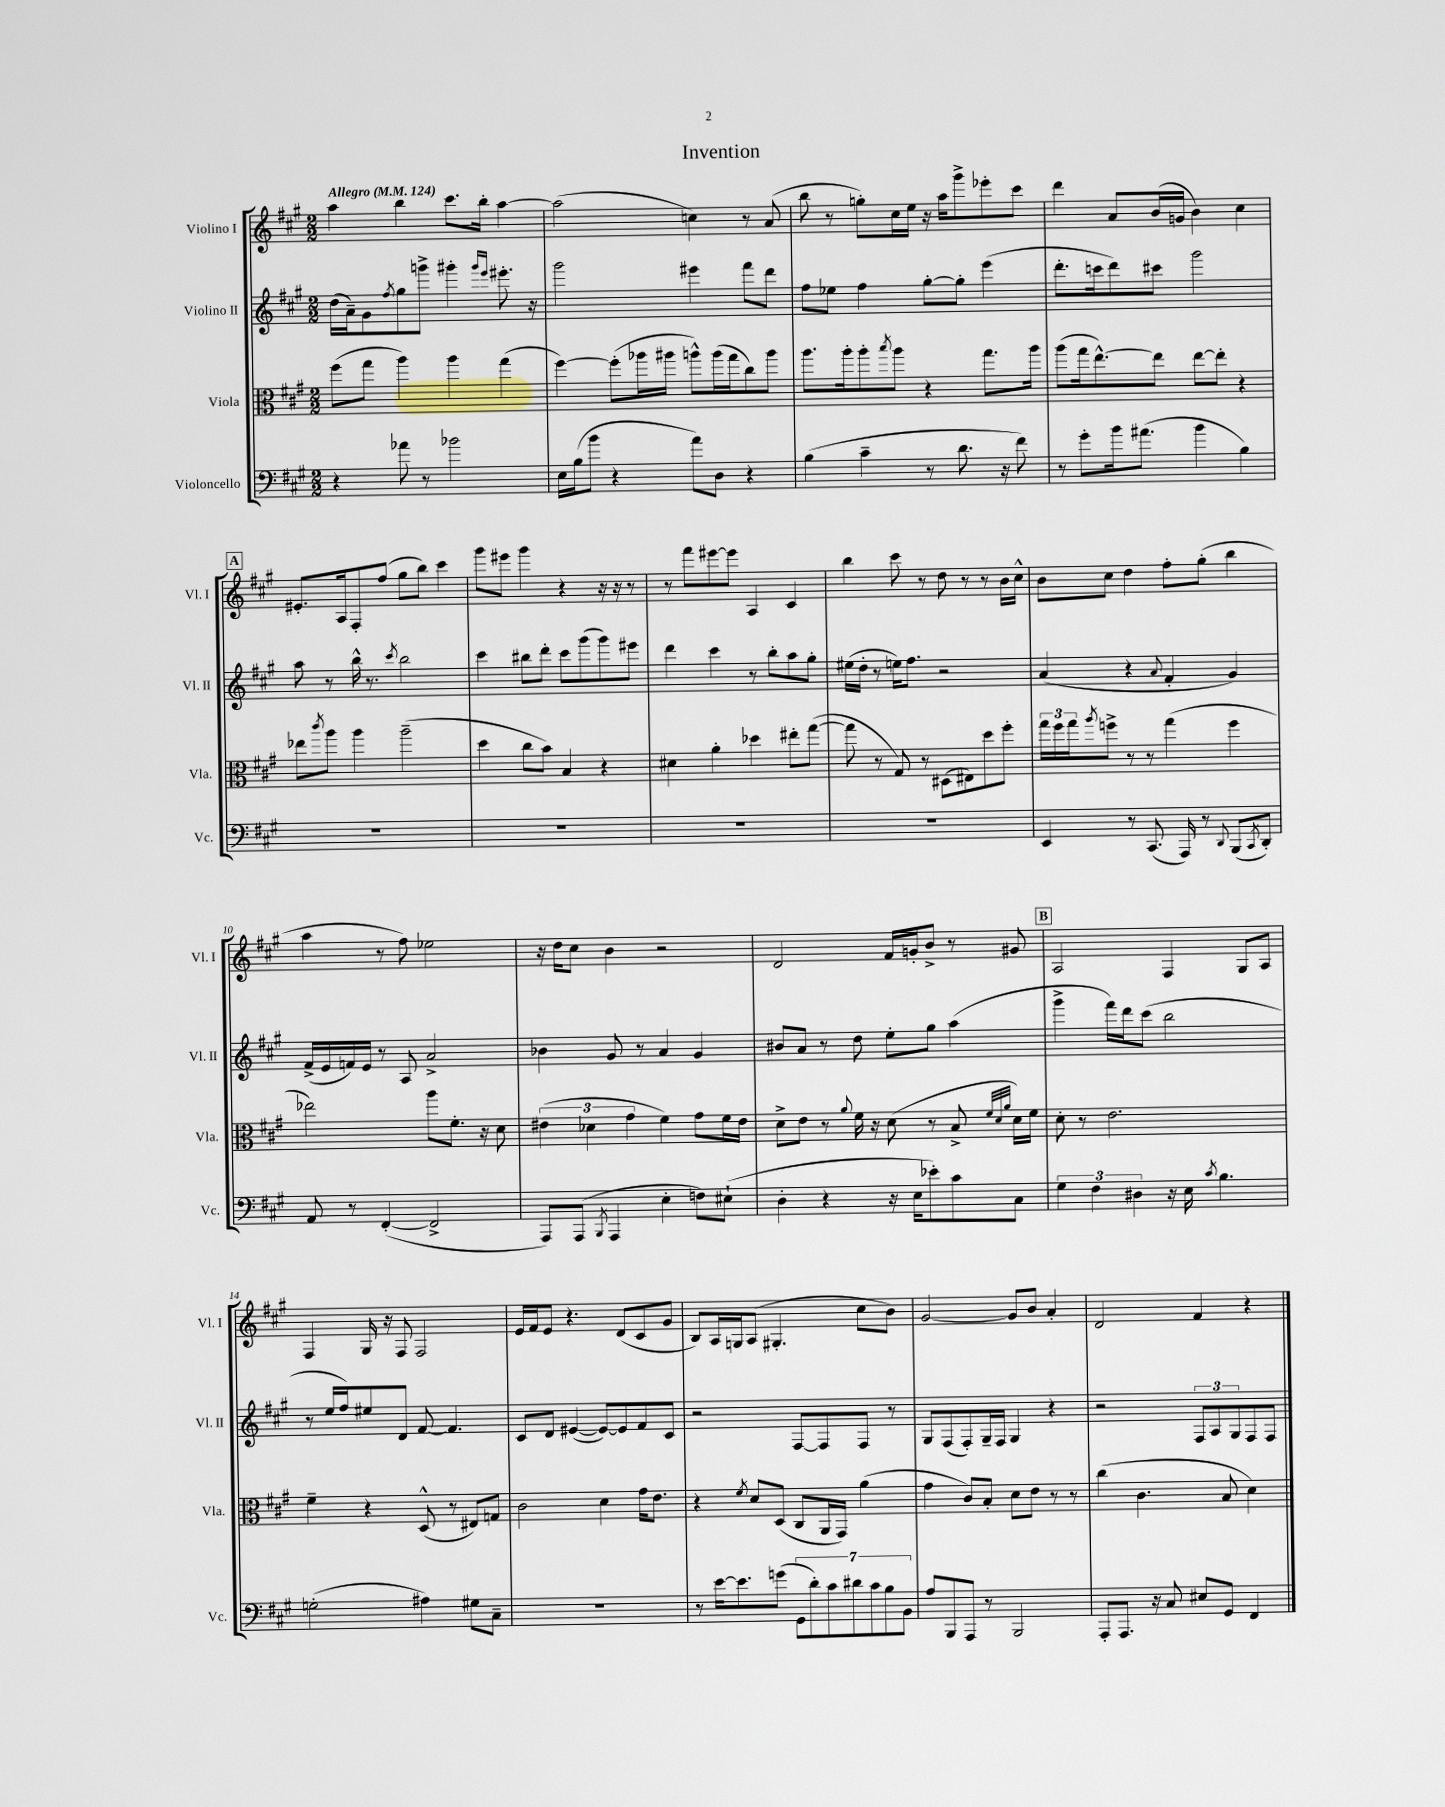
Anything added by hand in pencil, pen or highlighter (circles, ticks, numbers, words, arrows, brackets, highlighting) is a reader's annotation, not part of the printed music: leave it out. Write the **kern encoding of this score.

**kern	**kern	**kern	**kern
*part4	*part3	*part2	*part1
*staff4	*staff3	*staff2	*staff1
*I"Violoncello	*I"Viola	*I"Violino II	*I"Violino I
*I'Vc.	*I'Vla.	*I'Vl. II	*I'Vl. I
*clefF4	*clefC3	*clefG2	*clefG2
*k[f#c#g#]	*k[f#c#g#]	*k[f#c#g#]	*k[f#c#g#]
*M2/2	*M2/2	*M2/2	*M2/2
*MM124	*MM124	*MM124	*MM124
=1	=1	=1	=1
!	!	!	!LO:TX:a:B:t=Allegro
4r	(8ff#\L	(16dd\LL	4aa\
.	.	16a~\J)	.
.	8gg#\J	8g#\	.
.	.	8qff#/	.
8a-X\	4aa\)	8gg#\	4bb\
8r	.	8gggn^\J	.
2b-X\	4aa\	4ggg#X'\	8.ccc#\L
.	.	.	16bb'\Jk
.	.	16qqggg#/LL	.
.	.	16qqeee/JJ	.
.	(4gg#\	8.eee#X'\	[4aa\
.	.	16r	.
=2	=2	=2	=2
16E\LL	[4ff#\)	2ggg#\	(2aa\]
(16B\J	.	.	.
8b\J	.	.	.
4r	(8ff#'\L]	.	.
.	16aa-X\L	.	.
.	16aa#X\JJ	.	.
8a\L)	8aan^^\L)	4eee#X\	4ccn\)
8D\J	(16aa\L	.	.
.	16gg#\J	.	.
4r	8cc#\)	8fff#\L	8r
.	8aa\J	8ddd\J	(8a/
=3	=3	=3	=3
(4B\	8.aa\L	8ff#\L	8bb\
.	.	8ee-X\J	8r
.	16aa'\k	.	.
4c#~\	8aa'\	4ff#\	8ggn'\L)
.	8qbb/	.	.
.	8aa\J	.	16cc#\L
.	.	.	16ee\JJ
8r	4r	[8gg#'\L	16r
.	.	.	16aa\KL
8.d\	.	8gg#'\J]	8ggg#^\
.	8.gg#\L	(4eee\	8eee-X'\
16r	.	.	.
8f#\)	.	.	8ccc#\J
.	16aa\Jk	.	.
=4	=4	=4	=4
8r	(8aa\L	8.ddd'\L	4ddd\
8g#'\L	16gg#\k	.	.
.	[8.ee^^\)	16cccn\k	.
16b\k	.	8ddd\)	8a/L
(8.a#X\J	.	.	.
.	8ee\J]	8ccc#X\J	(16b/L
.	.	.	16gn/JJ
4b\	[8ee\L	2ggg#\	4b\)
.	8ee'\J]	.	.
4B\)	4r	.	4cc#\
!!LO:LB:g=z
!!LO:REH:place=s1:t=A
=5	=5	=5	=5
1r	8ee-X\L	8aa\	8.e#X'/L
.	8qccc#/	.	.
.	8aa\J	8r	.
.	.	.	16A/k
.	4aa\	16bb^^\	8F#'/
.	.	8.r	.
.	.	.	(8ff#/J
.	.	8qccc#/	.
.	(2aa~\	2bb\	8gg#\L
.	.	.	8bb\J)
.	.	.	4ccc#\
=6	=6	=6	=6
1r	4dd\	4ccc#\	8ggg#\L
.	.	.	8eee#X\J
.	8cc#\L	8bb#X\L	4ggg#\
.	8b\J)	8ddd'\J	.
.	4B/	8ccc#\L	4r
.	.	(8ggg#\	.
.	4r	8ggg#\)	16r
.	.	.	16r
.	.	8eee#X\J	8r
=7	=7	=7	=7
1r	4d#X\	4ddd\	8r
.	.	.	8fff#\L
.	4a'\	4ccc#\	[8eee#X\
.	.	.	8eee#\J]
.	4dd-X\	8r	4A/
.	.	8bb'\L	.
.	8ee#X'\L	8aa\	4c#/
.	([8gg#\J	8gg#'\J	.
=8	=8	=8	=8
1r	8gg#\]	(16ee#X\LL	4bb\
.	.	16dd'\JJ	.
.	8r	8r	.
.	8G#/)	16een\KL)	8ccc#\
.	.	8.ff#\J	.
.	8r	.	8r
.	(8D#X\L	2r	8dd\
.	8E#X\)	.	8r
.	8dd\	.	8r
.	8ff#'\J	.	16b\LL
.	.	.	16cc#^^\JJ
=9	=9	=9	=9
4EE/	24gg#\LL	(4a/	8b\L
.	24ff#\	.	.
.	24gg#\J	.	.
.	8qaa/	.	.
.	8ffn^\J	.	8cc#\J
8r	8r	4r	4dd\
(8.CC#/	8r	.	.
.	.	8qqa/	.
.	(4gg#\	4f#'/	8ff#'\L
16AAA/)	.	.	.
8r	.	.	(8gg#'\J
8qqDD/	.	.	.
(8BBB/L	4ff\	4g#/)	4bb\
8qCC#/	.	.	.
8DD'/J)	.	.	.
!!LO:LB:g=z
=10	=10	=10	=10
8AA/	2ee-X\)	(16f#^/LL	4aa\
.	.	16e/	.
8r	.	16fn/)	.
.	.	16e/JJ	.
([4FF#'/	.	8r	8r
.	.	8A/	8ff#\)
2FF#^/]	8aa\L	2a^/	2ee-X\
.	8.f#'\J	.	.
.	16r	.	.
.	8d\	.	.
=11	=11	=11	=11
8AAA/L)	(6e#X\	4b-X\	16r
.	.	.	16dd\KL
(8AAA/J	.	.	8cc#\J
.	6d-X\	.	.
8qBBB/	.	.	.
4AAA/	.	8g#/	4b\
.	6g#\	.	.
.	.	8r	.
4E'\	4f#\)	4a/	2r
8Fn\L)	8g#\L	4g#/	.
(8E#X`\J	16f#\L	.	.
.	16e#\JJ	.	.
=12	=12	=12	=12
4D'\	8d^\L	8b#X/L	2d/
.	8e\J	8a/J	.
4r	8r	8r	.
.	8qqa/	.	.
.	16f#\	8dd\	.
.	16r	.	.
16r	(8d\	8ee'\L	16f#/LL
16E\KL	.	.	16gn'/J
8e-X'\)	8r	8gg#\J	8b^/J
8c#\	8B^/	(4aa\	8r
.	32qqf#/LLL	.	.
.	32qqd/	.	.
.	32qqa/JJJ	.	.
8C#\J	16d\LL)	.	8g#X/
.	16f#\JJ	.	.
!!LO:REH:place=s1:t=B
=13	=13	=13	=13
6G#\	8d'\	4ggg#^\	2A/
.	8r	.	.
6F#\	.	.	.
.	2.e\	16fff#\LL)	.
.	.	16ddd\J	.
6D#X\	.	.	.
.	.	(8ccc#\J	.
16r	.	2bb\	4F#/
16E\	.	.	.
8qc#/	.	.	.
4.B\	.	.	.
.	.	.	8G#/L
.	.	.	8A/J
!!LO:LB:g=z
=14	=14	=14	=14
(2Gn'\	4f#~\	8r	4F#/
.	.	16ee/LL	.
.	.	16ff#/J)	.
.	4r	8ee#X/	16G#/
.	.	.	16r
.	.	8d/J	8F#/
4A#X\)	(8D^^/	[8f#/	2F#/
.	8r	4.f#/]	.
8G#X\L	8E#X/L)	.	.
8C#~\J	8Gn/J	.	.
=15	=15	=15	=15
1r	2c#\	8c#/L	16e/LL
.	.	.	16f#/J
.	.	8d/J	8e/J
.	.	([4e#X/	4.r
.	4d\	8e#/L_)	.
.	.	8e#/]	(8d/L
.	16g#\KL	8f#/	8c#/
.	8.e\J	.	.
.	.	8c#/J	8g#/J
=16	=16	=16	=16
8r	4r	2r	8B/L)
[16e\KL	.	.	16A/L
8.e\]	.	.	16Gn/J
.	8qf#/	.	.
.	8d/L	.	(8A/J
(8gn\J	(8D/J	.	4.G#X'/
14GG#\L	8C#/L	[8F#/L	.
14d'\)	.	.	.
.	16AA/L	8F#/]	.
14c#\	.	.	.
.	16GG#/JJ)	.	.
14d#X\	.	.	.
.	(4a\	8F#/J	8cc#\L
14c#\	.	.	.
14B\	.	.	.
.	.	8r	8b\J)
14BB\J	.	.	.
=17	=17	=17	=17
8A/L	4g#\	8G#/L	[2g#/
8BBB/	.	(8F#/	.
8AAA/J	8c#/L)	8F#'/)	.
8r	8B'/J	16G#~/L	.
.	.	16F#/JJ	.
2BBB/	8d\L	4G#/	8g#/L]
.	8e\J	.	8b/J
.	8r	4r	4a'/
.	8r	.	.
=18	=18	=18	=18
8AAA'/L	(4cc#\	2r	2d/
8.AAA/J	.	.	.
.	4.c#\	.	.
16r	.	.	.
8C#/	.	.	.
8E#X/L	.	12F#/L	4f#/
.	.	12A/	.
8GG#/J	8B/	.	.
.	.	12G#/	.
4FF#/	4d\)	8F#/	4r
.	.	8F#/J	.
==	==	==	==
*-	*-	*-	*-
